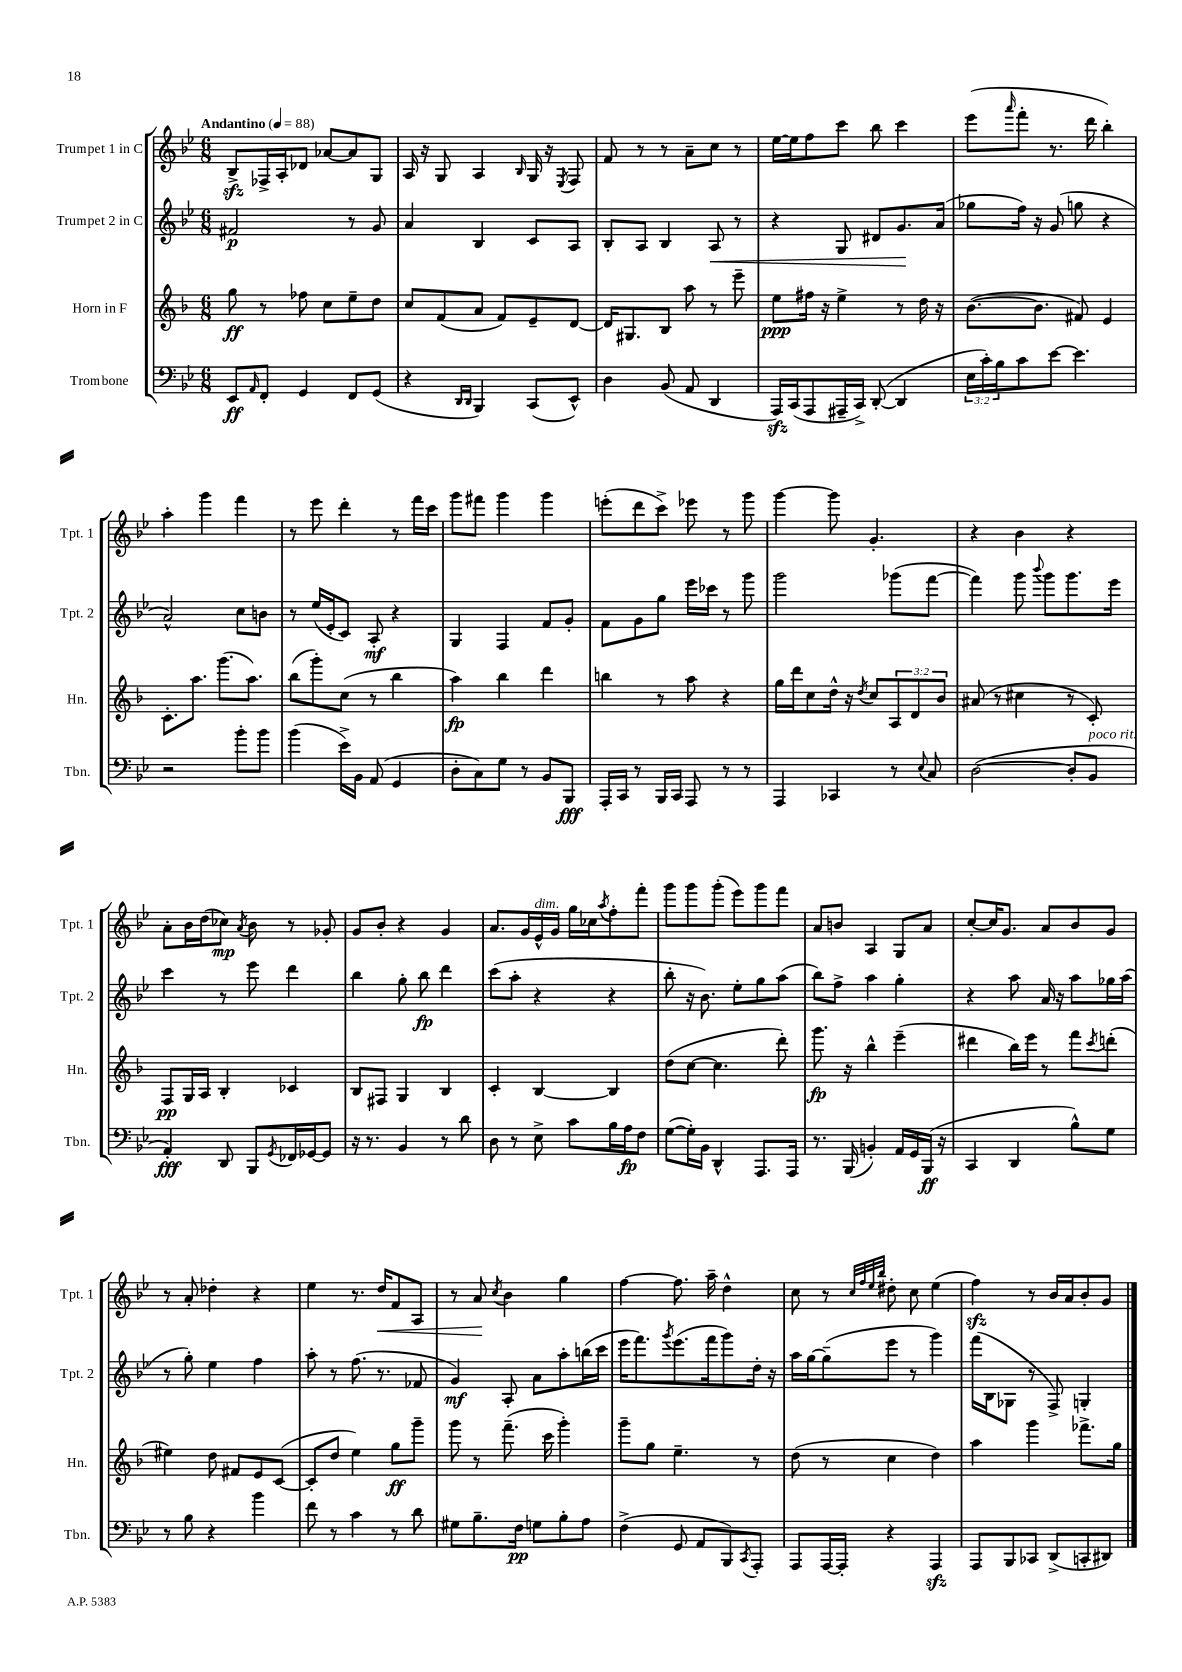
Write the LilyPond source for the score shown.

<<
\new StaffGroup <<
\new Staff = "s0" \with { instrumentName = "Trumpet 1 in C" shortInstrumentName = "Tpt. 1" } {
    \clef treble \key bes \major \numericTimeSignature \time 6/8 \tempo "Andantino" 4 = 88
    bes8->\sfz fes16-> a16-. des'8 aes'8~ aes'8 g8 |
    a16 r16 g8 a4 \grace { bes16 } g16 r16 \acciaccatura { ees8 } f8 |
    f'8 r8 r8 a'8-- c''8 r8 |
    ees''16~ ees''16 f''8 c'''8 bes''8 c'''4 |
    ees'''8( \grace { a'''16 } f'''8-. r8. d'''16 bes''4-.) |
    a''4-. g'''4 f'''4 |
    r8 ees'''8 d'''4-. r8 f'''16 c'''16 |
    g'''8 fis'''8 g'''4 g'''4 |
    e'''8-.( d'''8 c'''8->) ees'''8 r8 g'''8 |
    g'''4~ g'''8 g'4.-. |
    r4 bes'4 r4 |
    a'8-. bes'16 d''16( ces''8\mp) \acciaccatura { a'8 } bes'8 r8 ges'8-. |
    g'8 bes'8-. r4 g'4 |
    a'8. g'16 ees'16-^^\markup { \italic "dim." } g'16 g''16 ces''16 \acciaccatura { a''8 } f''8-. f'''8-. |
    g'''8 g'''8 g'''8-.( ees'''8) g'''8 f'''8 |
    a'8 b'8 a4 g8 a'8 |
    c''8~-. c''16 g'8. a'8 bes'8 g'8 |
    r8 a'8-. des''4-. r4 |
    ees''4 r8. d''16\< f'8 a8 |
    r8 a'8\! \acciaccatura { c''8 } bes'4 g''4 |
    f''4~ f''8. a''16-- d''4-^ |
    c''8 r8 \grace { c''32 f''32 ees''32 bes''32 } dis''8-. c''8 ees''4( |
    f''4\sfz) r8 bes'16 a'16 bes'8-. g'8 \bar "|." |
}
\new Staff = "s1" \with { instrumentName = "Trumpet 2 in C" shortInstrumentName = "Tpt. 2" } {
    \clef treble \key bes \major \numericTimeSignature \time 6/8
    fis'2\p r8 g'8 |
    a'4 bes4 c'8 a8 |
    bes8-. a8 bes4 a8\< r8 |
    r4 g8 dis'8 g'8.\! a'16( |
    ges''8 f''16) r16 g'8( g''8 r4 |
    a'2-^) c''8 b'8 |
    r8 ees''16( ees'16-. c'8) a8-.\mf r4 |
    g4 f4 f'8 g'8-. |
    f'8 g'8 g''8 ees'''16 ces'''16 r8 g'''8 |
    g'''2 ges'''8( f'''8~ |
    f'''4) g'''8 \appoggiatura { bes'''8 } g'''8 g'''8. ees'''16 |
    c'''4 r8 ees'''8 d'''4 |
    bes''4 g''8-. bes''8\fp d'''4 |
    c'''8( a''8-. r4 r4 |
    bes''8-. r16 bes'8.) ees''8-. g''8 a''8( |
    bes''8) f''8-> a''4 g''4-. |
    r4 a''8 a'16 r16 a''8 ges''16 a''16( |
    r8 g''8-.) ees''4 f''4 |
    a''8-. r8 f''8.( r8. fes'8 |
    g'4\mf) a8-. a'8 a''8-. b''16( c'''16 |
    ees'''16 f'''8.) \acciaccatura { g'''8 } ees'''8.( f'''16 g'''8) d''16-. r16 |
    a''16 g''16~ g''8--( ees'''8 r8 g'''4) |
    f'''16( bes16 ges8 r8 f8->) g4-. \bar "|." |
}
\new Staff = "s2" \with { instrumentName = "Horn in F" shortInstrumentName = "Hn." } {
    \clef treble \key f \major \numericTimeSignature \time 6/8 \override Staff.TupletNumber.text = #tuplet-number::calc-fraction-text
    g''8\ff r8 fes''8 c''8 e''8-- d''8 |
    c''8 f'8( a'8 f'8) e'8-- d'8~ |
    d'16 gis8. bes8 a''8 r8 e'''8-- |
    e''8\ppp fis''16 r16 e''4-> r8 d''16 r16 |
    bes'8.~( bes'8. fis'8) e'4 |
    c'8.-. a''8. g'''8.( a''8.) |
    bes''8( g'''8-.) c''8( r8 bes''4 |
    a''4\fp) bes''4 d'''4 |
    b''4 r8 a''8 r4 |
    g''16 d'''16 c''8 d''16-^ r16 \acciaccatura { d''8 } c''8 \tuplet 3/2 { a8 d'8 bes'8 } |
    ais'8( r8 cis''4 r8 c'8-.) |
    f8\pp g16 a16 bes4-. ces'4 |
    bes8 fis8 g4 bes4 |
    c'4-. bes4~ bes4 |
    d''8( c''8~ c''4. d'''8-.) |
    g'''8.\fp r16 bes''4-^ e'''4--( |
    dis'''4 bes''16) e'''16 r8 f'''8 \acciaccatura { c'''8 } d'''8-.( |
    eis''4) d''8 fis'8 e'8 c'8~( |
    c'8-. d''8 e''4) g''8\ff g'''8-- |
    g'''8 r8 f'''8.--( c'''16 g'''4-.) |
    g'''8-- g''8 e''4.-- r8 |
    d''8( r8 c''4 d''4) |
    a''4 g'''4 fes'''8.-> g''16 \bar "|." |
}
\new Staff = "s3" \with { instrumentName = "Trombone" shortInstrumentName = "Tbn." } {
    \clef bass \key bes \major \numericTimeSignature \time 6/8 \override Staff.TupletNumber.text = #tuplet-number::calc-fraction-text
    ees,8\ff \grace { a,16 } f,8-. g,4 f,8 g,8( |
    r4 \grace { d,16 d,16 } bes,,4) c,8( ees,8-^) |
    d4 bes,8( a,8 d,4 |
    a,,16\sfz) c,16( a,,8 ais,,16-- c,16->) d,8~-.( d,4 |
    \tuplet 3/2 { ees16 c'16-.) bes16 } c'8 ees'8~ ees'4. |
    r2 bes'8-. bes'8 |
    bes'4( ees'16->) bes,16 a,8( g,4 |
    d8-. c8) g8 r8 bes,8 bes,,8\fff |
    a,,16-. c,16 r8 bes,,16 c,16 a,,8 r8 r8 |
    a,,4 ces,4 r8 \appoggiatura { ees8 } c8 |
    d2~( d8-. bes,8^\markup { \italic "poco rit." } |
    a,4-.\fff) d,8 bes,,8 \acciaccatura { g,8 } fes,16 ges,16~ ges,8 |
    r16 r8. bes,4 r8 d'8 |
    d8 r8 ees8-> c'8 bes16 a16\fp f8 |
    g8~( g16-.) bes,16 d,4-^ a,,8. a,,16 |
    r8. bes,,16( b,4-.) a,16 g,16 bes,,16\ff( r16 |
    c,4 d,4 bes8-^) g8 |
    r8 bes8 r4 bes'4 |
    f'8 r8 c'4 r8 d'8 |
    gis8 bes8.-- f16\pp g8 bes8-. a8 |
    f4->( g,8 a,8 bes,,8) \acciaccatura { c,8 } a,,8-. |
    a,,8 a,,16~ a,,16-. r4 a,,4\sfz |
    a,,8 bes,,8 ces,8 d,8->( c,8-. dis,8) \bar "|." |
}
>>
>>
\layout { \context { \Score \remove "Bar_number_engraver" } }
